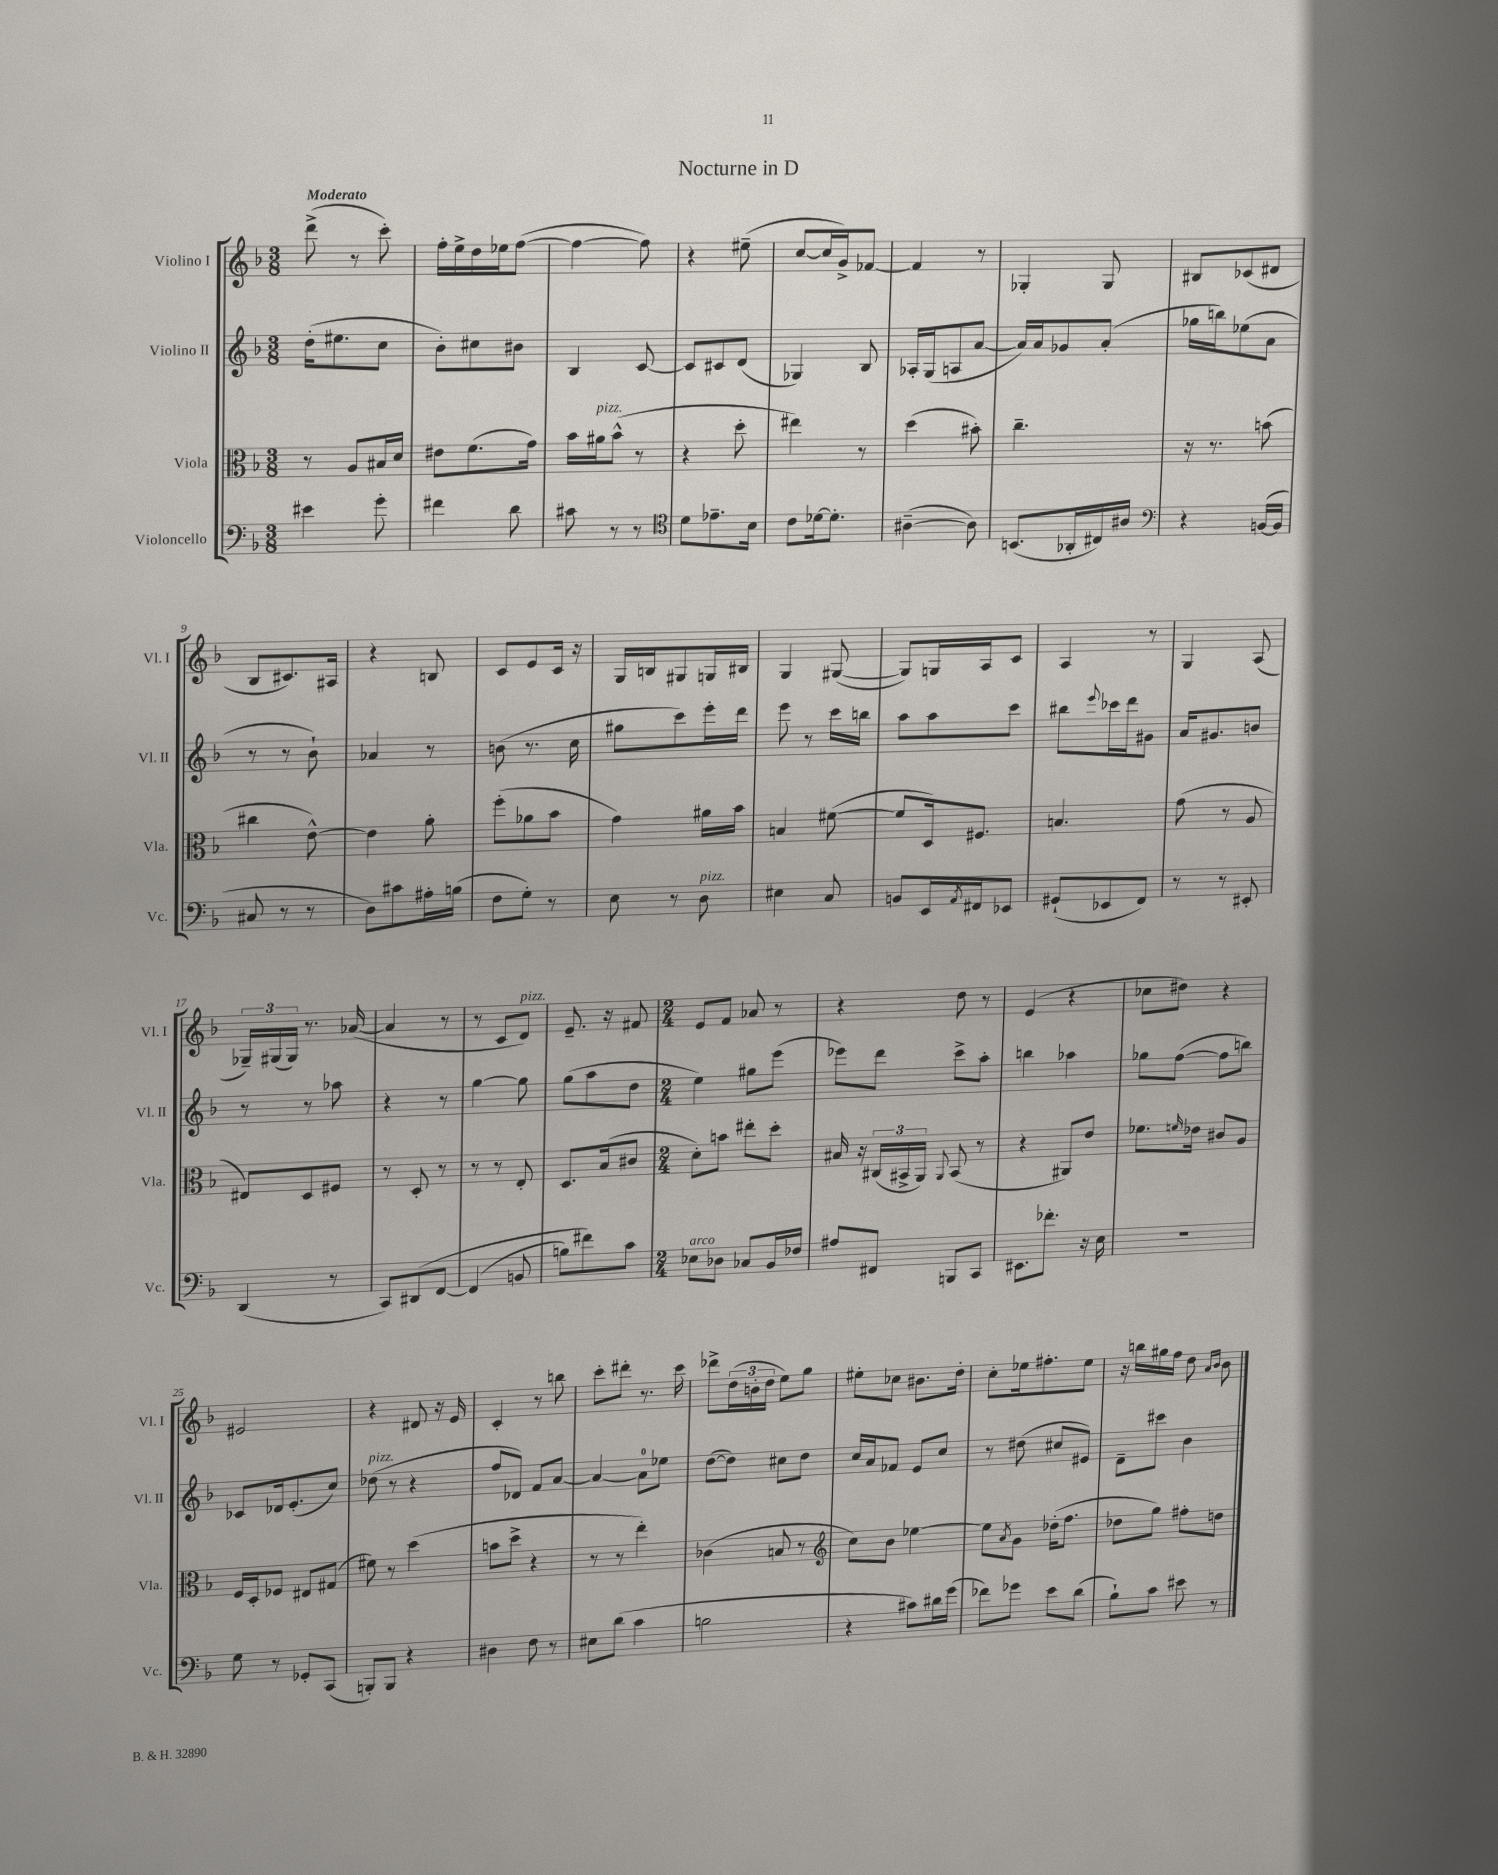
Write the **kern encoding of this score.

**kern	**kern	**kern	**kern
*staff4	*staff3	*staff2	*staff1
*clefF4	*clefC3	*clefG2	*clefG2
*k[b-]	*k[b-]	*k[b-]	*k[b-]
*M3/8	*M3/8	*M3/8	*M3/8
4e#\	8r	(16dd'\LK	(8ddd^\
.	.	8.ee#\	.
.	8A/L	.	8r
8g'\	16B#/L	8cc\J	8ccc'\)
.	16d/JJ	.	.
=	=	=	=
4f#\	8e#\L	8b-'\L)	16ff'\LL
.	.	.	16ee^\
.	(8.f\	8cc#\	16dd\
.	.	.	16ee-\J
8d\	.	8b#\J	([8ff\J
.	16g\Jk)	.	.
=	=	=	=
8c#\	16b-\LL	4B-/	4ff\_
.	16a#\J	.	.
8r	(8b-^^\J	.	.
8r	8r	[8c/	8ff\])
=	=	=	=
*clefC4	*	*	*
8d\L	4r	8c/]L	4r
8.e-~\	.	8c#/	.
.	8dd'\	(8d/J	(8ee#~\
16B-\Jk	.	.	.
=	=	=	=
8c\L	4ee#\)	4G-/)	[8cc/L
[16d-\k	.	.	16cc/]L
8.d-'\]J	.	.	16g^/J)
.	8r	8B-/	[8f-/J
=	=	=	=
([4A#~\	(4dd\	16A-'/LL	4f-/]
.	.	(16G/J	.
.	.	8A/	.
8A#\])	8b#'\)	[8a/J	8r
=	=	=	=
(8.BB/L	4.cc~\	16a/]LL)	4G-'/
.	.	16a/J	.
.	.	8g-/	.
16AA-'/L	.	.	.
16C#/)	.	(8a'/J	8G-/
16A#/JJ	.	.	.
=	=	=	=
*clefF4	*	*	*
4r	16r	16gg-\LL	8B#/L
.	8.r	16bb\J)	.
.	.	(8ee-\	(8c-/
([16BB/LL	(8b\	8a\J	8d#/J
16BB/]JJ	.	.	.
=	=	=	=
8C#/	4cc#\	8r	8B-/L
8r	.	8r	8.c#/)
8r	[8e^^\)	8b-`\)	.
.	.	.	16A#/Jk
=	=	=	=
8D\L)	4e\]	4a-/	4r
8c#\	.	.	.
16A#'\L	8a'\	8r	8B/
(16B\JJ	.	.	.
=	=	=	=
8F\L	(8ff'\L	(8b\	8c/L
8G'\J)	8a-\	8.r	8e/
8r	8b-\J	.	16c/Jk
.	.	16cc\	16r
=	=	=	=
8E\	4g\)	8gg#\L	16G/LL
.	.	.	16B/J
8r	.	8ccc\)	8G#/
8D\	16a#\LL	16eee'\L	16G/L
.	16b-\JJ	16ddd\JJ	16B#/JJ
=	=	=	=
4E#\	4B/	8eee\	4G/
.	.	8r	.
8C/	([8f#\	16ccc\LL	([8G#/
.	.	16bb\JJ	.
=	=	=	=
8BB/L	8f#/]L	8aa\L	8G#/]L)
16EE/L	16D/k)	8aa\	16G/L
8qAA/	.	.	.
16FF#/J	8.F#/J	.	16A/J
8EE-/J	.	8ccc\J	8c/J
=	=	=	=
(8GG#`/L	4.B/	8bb#\L	4A/
.	.	8qqeee/	.
8EE-/	.	16ccc-\L	.
.	.	16ddd\J	.
8FF/J)	.	8g#\J	8r
=	=	=	=
8r	(8g\	16a/LK	4G/
.	.	8.g#/	.
8r	8r	.	.
8EE#'/	8A/	8b/J	(8A/
=	=	=	=
(4DD/	8E#/L)	8r	24G-~/LL)
.	.	.	(24G#/
.	.	.	24G#/JJ)
.	8D/	8r	8.r
8r	8F#/J	8aa-\	.
.	.	.	([16a-/
=	=	=	=
8CC/L)	8r	4r	4a-/]
&(8DD#/	8D'/	.	.
[8FF/J	8r	8r	8r
=	=	=	=
(4FF/]	8r	[4gg\	8r
.	8r	.	8c/L
8BB/	8E'/	8gg\]	8d/J)
=	=	=	=
8B\L)	8.D/L	(8gg\L	8.e~/
8f#\&)	.	8aa\	.
.	(16B-/k	.	16r
8c\J	8c#/J	8dd\J	8f#/
=	=	=	=
*M2/4	*M2/4	*M2/4	*M2/4
8E-\L	8d'\L)	4ee\)	8e/L
8D-\J	8b\J	.	8f/J
8C-/L	8ee#'\L	8gg#\L	8a-/
16BB-/L	8dd'\J	(8eee\J	8r
16F-/JJ	.	.	.
=	=	=	=
8A#/L	16B#/	8eee-\L)	4r
.	16r	.	.
8FF#/J	(24C#/LL	8ddd\J	.
.	24BB#^/	.	.
.	24AA/JJ)	.	.
.	8qqAA/	.	.
8BBB/L	(8BB#/	8ccc^\L	8dd\
8CC/J	8r	8aa'\J	8r
=	=	=	=
8.EE#\L	4r	4bb\	(4e/
8.f-'\J	.	.	.
.	8AA#/L)	4aa-\	4r
16r	8e/J	.	.
16E\	.	.	.
=	=	=	=
2r	8.f-\L	8gg-\L	8cc-\L
.	.	([8ff\J	8dd#\J)
.	16qqf/	.	.
.	16e-\Jk	.	.
.	8c#/L	8ff\]L	4r
.	8A/J	8bb\J)	.
=	=	=	=
8G\	16F/LL	8c-/L	2e#/
.	16D'/J	.	.
8r	8F-/J	16d-/k	.
.	.	(8.e'/	.
8GG-'/L	8E#/L	.	.
(8CC/J	(8G#/J	8cc/J)	.
=	=	=	=
8BBB'/L)	8f#\)	(8dd-\	4r
8BBB/J	8r	8r	.
4r	(4dd\	4r	8d#/
.	.	.	16r
.	.	.	16e/
=	=	=	=
4D#\	8b\L	8ff/L	4c'/
.	8dd^\J	8d-/J)	.
8F\	4r	8f/L	8r
8r	.	[8a/J	8bb\
=	=	=	=
8E#\L	8r	4a/_	8ccc'\L
(8d\J	8r	.	8ddd#'\J
4c\	4ee'\)	8a\]L	8.r
.	.	8ee-\J	.
.	.	.	16ccc\
=	=	=	=
2B\	(4c-\	([8dd\L	8ddd-^\L
.	.	8dd\]J)	(24dd\L
.	.	.	24b'\
.	.	.	24dd\JJ
.	8B/	8cc#\L	8ee\L)
.	8r	8dd\J	8gg\J
=	=	=	=
*	*clefG2	*	*
4r	8cc\L)	16cc/LL	8ee#'\L
.	.	16a/J	.
.	8b-\J	8f-/J	8cc-\J
8c#\L)	[4ee-\	8e/L	8.b#\L
16d#\L	.	8cc/J	.
(16g\JJ	.	.	16dd'\Jk
=	=	=	=
8f-\L)	8ee-\]L	8r	8cc'\L
.	8qa/	.	.
8g-\J	8g\J	(8dd#\	16ee-\k
.	.	.	8.ff#'\
8e\L	(16dd-'\LK	8cc#/L	.
.	8.ff\J	.	.
(8d\J	.	8e#/J)	8ee-\J
=	=	=	=
8B-`\L)	8dd-\L	8d~\L	16r
.	.	.	16bb\LL
8c\J	8gg\J)	8ccc#\J	16gg#\
.	.	.	16ff\JJ
8e#\	8ff#'\L	4b-\	8dd\
.	.	.	16qqa/LL
.	.	.	16qqb-/JJ
8r	8dd\J	.	8b-\
==	==	==	==
*-	*-	*-	*-
